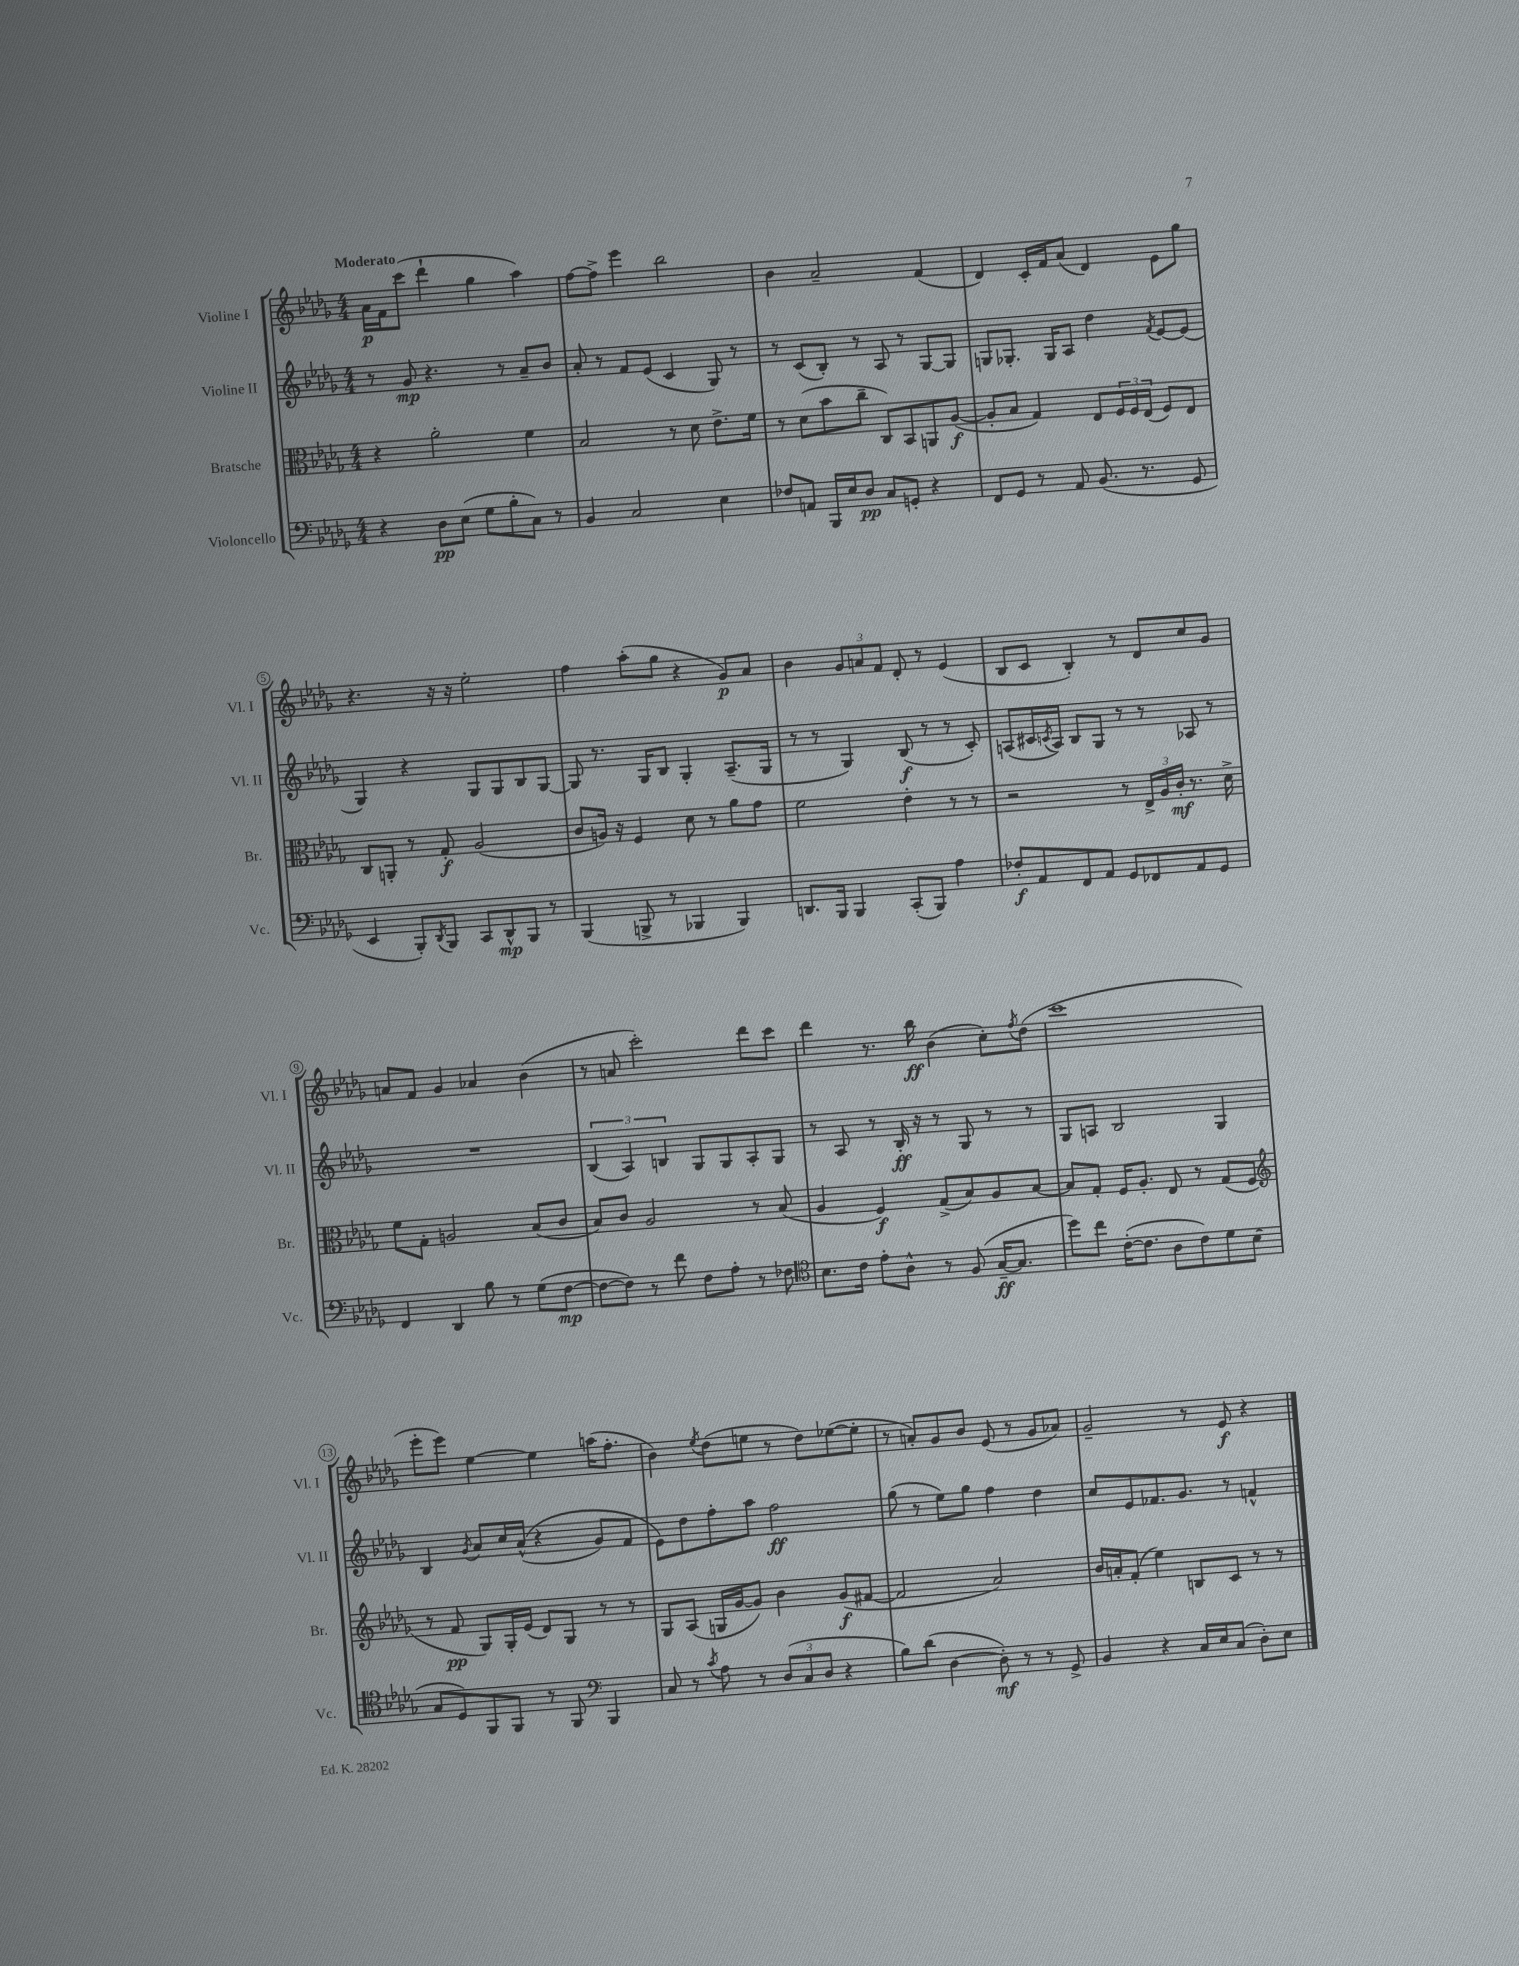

**kern	**kern	**kern	**kern
*staff4	*staff3	*staff2	*staff1
*clefF4	*clefC3	*clefG2	*clefG2
*k[b-e-a-d-g-]	*k[b-e-a-d-g-]	*k[b-e-a-d-g-]	*k[b-e-a-d-g-]
*M4/4	*M4/4	*M4/4	*M4/4
4r	4r	8r	16a-
.	.	.	16f
.	.	8g-	(8ccc
8D-	2a-'	4.r	4ddd-`
(8E-	.	.	.
8G-	.	.	4gg-
8B-'	.	8r	.
8C)	4f	8a-~	4aa-)
8r	.	8b-	.
=	=	=	=
4BB-	2B-	8a-'	[8ff
.	.	8r	8ff^]
2C	.	8f	4eee-
.	.	(8e-	.
.	8r	4c	2bb-
.	8d-	.	.
4E-	8.e-^	8G-)	.
.	.	8r	.
.	16f	.	.
=	=	=	=
8F-	8r	8r	4b-
8AA	(8d-	(8c	.
16BBB-	8b-	8B-')	2a-~
16E-	.	.	.
8D-	8cc~	8r	.
8C	8C)	8A-	.
8GG'	8BB-	8r	.
4r	8AA	[8G-	(4f
.	([8A-	8G-]	.
=	=	=	=
8FF	8A-']	8G	4d-)
8GG-	8B-	8.G-'	.
8r	4G-)	.	16c'
.	.	16G-	16f
8AA-	.	8A-	(8a-
(8.BB-	8E-	4dd-	4d-)
.	24F	.	.
.	24F	.	.
8.r	.	.	.
.	(24E-	.	.
.	.	8qf	.
.	8F)	[8e-	8e-
8GG-	8E-	(8e-]	8gg-
=	=	=	=
4EE-	8C	4G-)	4.r
.	8AA'	.	.
8BBB-')	8r	4r	.
8qDD-	.	.	.
8BBB-	8G-'	.	16r
.	.	.	16r
8CC	(2A-	8G-	2ee-'
8DD-^^	.	8G-	.
8BBB-	.	8B-	.
8r	.	[8G-	.
=	=	=	=
(4BBB-	8c	8G-]	4ff
.	16A)	8.r	.
.	16r	.	.
8BBB^	4F	.	(8aa-'
.	.	16G-	.
8r	.	8B-	8gg-
4BBB-	8d-	4G-'	4r
.	8r	.	.
4BBB-)	8a-	(8.A-~	8g-)
.	8g-	.	8a-
.	.	16G-	.
=	=	=	=
8.DD	2f	8r	4b-
.	.	8r	.
16BBB-	.	.	.
4BBB-	.	4G-)	12g-
.	.	.	12a
.	.	.	12f
(8CC'	4e-'	(8B-	8d-'
8BBB-)	.	8r	8r
4A-	8r	8r	(4e-
.	8r	8c')	.
=	=	=	=
8F-'	2r	(8A	8B-
8AA-	.	16c#	8c
.	.	8qc	.
.	.	16A)	.
8FF	.	8B-	4B-')
8AA-	.	8G-	.
8GG-	8r	8r	8r
8FF-	24E-^	8r	8d-
.	24A-	.	.
.	24c'	.	.
8AA-	8.r	8A-	8cc
8GG-	.	8r	8g-
.	16d-^	.	.
=	=	=	=
4FF	8f	1r	8a
.	8G-'	.	8f
4DD-	2A	.	4g-
8B-	.	.	4a-
8r	.	.	.
(8G-	(8B-	.	(4b-
[8F	8c	.	.
=	=	=	=
8F_	8B-)	(6B-	8r
8F])	8c	.	8a
.	.	6A-)	.
8r	2A-	.	2ccc')
.	.	6B	.
8f	.	.	.
8F	.	8G-	.
8A-'	.	8G-	.
8r	8r	8A-'	8ddd-
8F-	(8B-	8G-	8ccc
=	=	=	=
*clefC4	*	*	*
8.B-	4A-	8r	4ddd-
.	.	8A-	.
16c	.	.	.
8e-'	4F)	8r	8.r
8A-^^	.	16B-'	.
.	.	16r	16bb-
8r	(8G-^	8r	(4b-
(8F	8B-)	8G-	.
[16G-~	8A-	8r	8cc')
8.G-]	.	.	.
.	.	.	8qff
.	[8B-	8r	(8dd-
=	=	=	=
8dd-)	8B-]	8G-	1ccc
8cc	8G-'	8A	.
([16c'	16F	2B-	.
8.c]	8.A-'	.	.
8A-	8E-	.	.
8c)	8r	.	.
8d-	(8G-	4G-	.
(8B-	8F	.	.
=	=	=	=
*	*clefG2	*	*
8G-	8r	4B-	8eee-'
8D-)	8f	.	8eee-)
.	.	8qg-	.
8FF	8G-)	8a-	[4ee-
8FF	16G-'	16cc	.
.	(16e-	&((16a-^^	.
8r	8d-)	4r	4ee-]
8FF	8G-	.	.
*clefF4	*	*	*
4BBB-	8r	8g-)	(16aa
.	.	.	8.ff'
.	8r	8f	.
=	=	=	=
8C	8G-	8e-&)	4b-)
8r	(8A-	8dd-	.
8qc	.	.	8qee-
8A-	16G	8ff'	(8dd-
.	[16g-	.	.
8r	8g-])	8aa-	8ee
(12D-	4b-	2ff	8r
12C	.	.	.
.	.	.	8dd-)
12D-	.	.	.
4r	(8g-	.	([8ee-
.	[8f#	.	8ee-']
=	=	=	=
8B-)	2f#]	(8gg-	8r
(8d-	.	8r	8a')
[4D-	.	8ee-)	8g-
.	.	8gg-	8b-
8D-'])	2a-)	4ff	(8e-
8r	.	.	8r
8r	.	4dd-	8g-
8GG-^	.	.	8a-)
=	=	=	=
4BB-	16b-	8cc	2g-~
.	16a'	.	.
.	(8f'	8e-	.
4r	4ee-)	8.f-	.
.	.	8.g-	.
16C	8B	.	8r
16E-	.	.	.
(8C	8c	8r	8e-
8D-')	8r	4f^^	4r
8E-	8r	.	.
==	==	==	==
*-	*-	*-	*-
